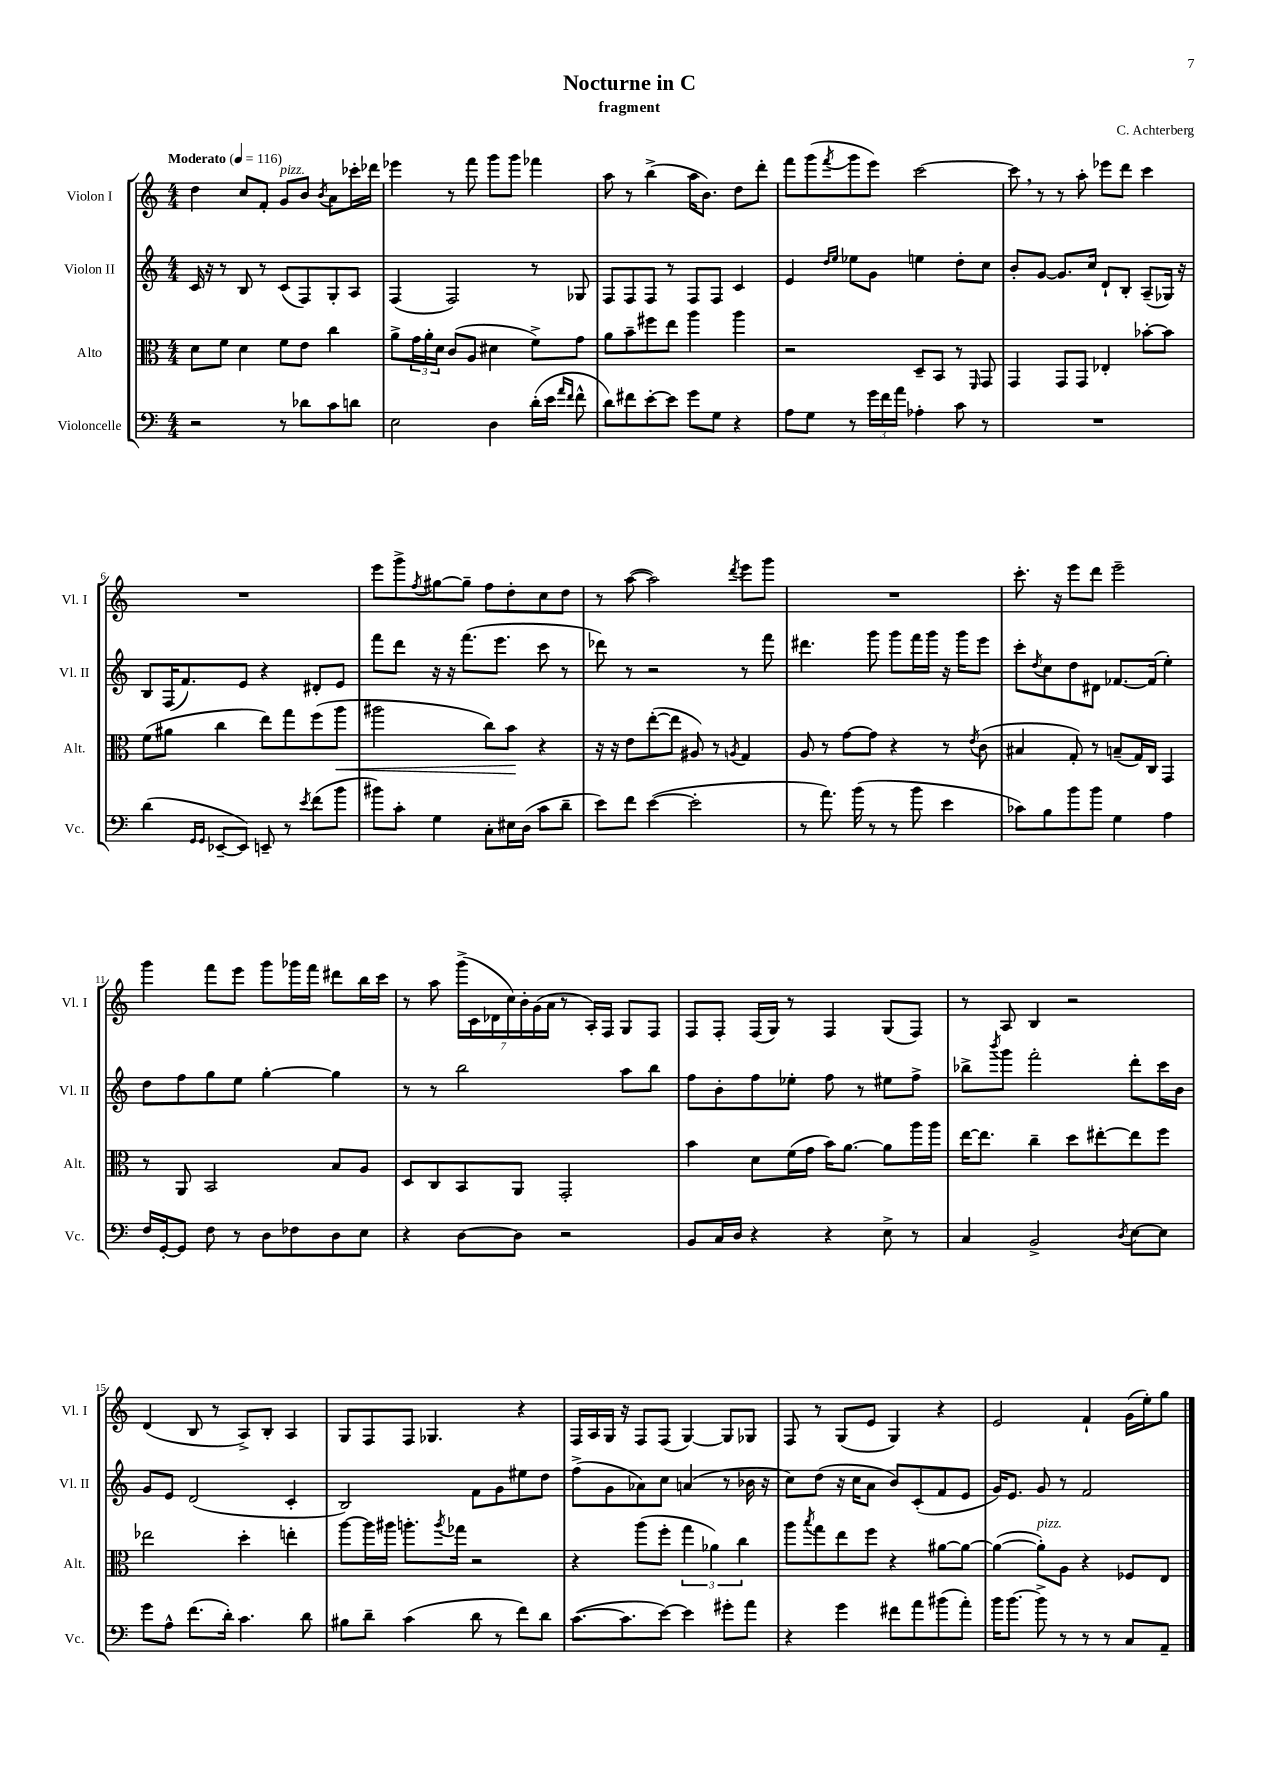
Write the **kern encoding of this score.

**kern	**kern	**kern	**kern
*staff4	*staff3	*staff2	*staff1
*clefF4	*clefC3	*clefG2	*clefG2
*k[]	*k[]	*k[]	*k[]
*M4/4	*M4/4	*M4/4	*M4/4
*MM116	*MM116	*MM116	*MM116
2r	8d\L	16c/	4dd\
.	.	16r	.
.	8f\J	8r	.
.	4d\	8B/	8cc/L
.	.	8r	8f'/J
8r	8f\L	(8c/L	8g/L
8d-\L	8e\J	8F/)	8b/J
.	.	.	8qb/
8c\	4cc\	8G'/	8a\L
8d\J	.	8A/J	16ccc-'\L
.	.	.	16ddd-\JJ
=	=	=	=
2E\	8a^\L	(4F/	4eee-\
.	24g\L	.	.
.	24a'\	.	.
.	24d\JJ	.	.
.	(8c/L	2F/)	8r
.	8A/J	.	8fff\
4D\	4d#\	.	8ggg\L
.	.	.	8ggg\J
(16d'\LL	8f^\L)	8r	4fff-\
16e\JJ	.	.	.
16qqa/LL	.	.	.
16qqf/JJ	.	.	.
8f^^\	8g\J	8G-/	.
=	=	=	=
8d\L)	8a\L	8F/L	8aa\
8f#\	8b~\	8F/	8r
[8e'\	8ff#\	8F/J	(4bb^\
8e\]J	8ee\J	8r	.
8g\L	4aa\	8F/L	16aa\LK
.	.	.	8.b\J)
8G\J	.	8F/J	.
4r	4aa\	4c/	8dd\L
.	.	.	8ddd'\J
=	=	=	=
8A\L	2r	4e/	8fff\L
8G\J	.	.	(8ggg\
.	.	16qqdd/LL	.
.	.	16qqee/JJ	8qfff/
8r	.	8ee-\L	8ggg\
24g\LL	.	8g\J	8eee\J)
24f\	.	.	.
24a\JJ	.	.	.
4A-'\	8D~/L	4ee\	[2ccc\
.	8BB/J	.	.
8c\	8r	8dd'\L	.
.	16qqFF/	.	.
8r	8GG/	8cc\J	.
=	=	=	=
1r	4GG/	8b'/L	8ccc\]
.	.	[8g/J	8r
.	8GG/L	8.g/]L	8r
.	8GG/J	.	8aa'\
.	.	16cc/Jk	.
.	4E-'/	8d`/L	8eee-\L
.	.	8B'/J	8ddd\J
.	[8b-'\L	(8A~/L	4ccc\
.	8b-\]J	16G-/Jk)	.
.	.	16r	.
=	=	=	=
(4d\	(8f\L	8B/L	1r
.	8a#\J	(16F/K	.
.	.	8.f/)	.
16qqGG/LL	.	.	.
16qqGG/JJ	.	.	.
[8EE-~/L	4cc\	.	.
8EE-/]J)	.	8e/J	.
8EE~/	8ee\L)	4r	.
8r	8gg\	.	.
8qe/	.	.	.
(8f\L	(8ff\	8d#'/L	.
8b\J	8aa\J	8e/J	.
=	=	=	=
8b#\L)	2aa#\	8fff\L	8eee\L
8c'\J	.	8ddd\J	8ggg^\
.	.	.	8qff/
4G\	.	16r	[8gg#\
.	.	16r	.
.	.	(8.fff\L	8gg#~\]J
8C'\L	8cc\L)	.	8ff\L
.	.	8.eee\J	.
16E#\L	8b\J	.	8dd'\
(16D\JJ	.	.	.
8c\L	4r	8ccc\	8cc\
8d~\J	.	8r	8dd\J
=	=	=	=
8e\L)	16r	8ddd-\)	8r
.	16r	.	.
8f\J	8e\L	8r	([8aa\
([4e\	([8ee'\	2r	2aa\])
.	8ee\]J	.	.
2e'\]	8A#/)	.	.
.	8r	.	.
.	8qA/	.	8qddd/
.	4G/	8r	8eee\L
.	.	8fff\	8ggg\J
=	=	=	=
8r	8A/	4.ddd#\	1r
8.a\)	8r	.	.
.	[8g\L	.	.
(16b\	.	.	.
8r	8g\]J	8ggg\	.
8r	4r	8ggg\L	.
8b\	.	16fff\L	.
.	.	16ggg\JJ	.
4e\	8r	16r	.
.	.	16ggg\LK	.
.	8qe/	.	.
.	(8c\	8eee\J	.
=	=	=	=
8c-\L)	4B#/	8ccc'\L	8.ccc'\
.	.	8qdd/	.
8B\	.	8cc\	.
.	.	.	16r
8b\	8G'/)	8dd\	8eee\L
8b\J	8r	8d#\J	8ddd\J
4G\	(8B~/L	[8.f-/L	2eee~\
.	16G/L)	.	.
.	16C/JJ	(16f-/]Jk	.
4A\	4GG/	4ee'\)	.
=	=	=	=
16F/LL	8r	8dd\L	4ggg\
[16GG'/J	.	.	.
8GG/]J	8AA/	8ff\	.
8F\	2BB/	8gg\	8fff\L
8r	.	8ee\J	8eee\J
8D\L	.	[4gg'\	8ggg\L
8F-\	.	.	16ggg-\L
.	.	.	16fff\JJ
8D\	8B/L	4gg\]	8ddd#\L
8E\J	8A/J	.	16bb\L
.	.	.	16ccc\JJ
=	=	=	=
4r	8D/L	8r	8r
.	8C/	8r	8aa\
[8D\L	8BB/	2bb\	(28ggg^\LL
.	.	.	28c\
.	.	.	28d-\
.	.	.	28cc\)
8D\]J	8AA/J	.	.
.	.	.	28b'\
.	.	.	(28g\
.	.	.	28a\JJ
2r	2GG'/	.	8r
.	.	.	16A'/LL)
.	.	.	16F/JJ
.	.	8aa\L	8G/L
.	.	8bb\J	8F/J
=	=	=	=
8BB/L	4b\	8ff\L	8F/L
16C/L	.	8b'\	8F'/J
16D/JJ	.	.	.
4r	8d\L	8ff\	(16F/LL
.	.	.	16G/JJ)
.	(16f\L	8ee-'\J	8r
.	16g\JJ	.	.
4r	16b\LK)	8ff\	4F/
.	[8.a\J	.	.
.	.	8r	.
8E^\	8a\]L	8ee#\L	(8G/L
8r	16aa\L	8ff^\J	8F/J)
.	16aa\JJ	.	.
=	=	=	=
4C/	[16ee\LK	8bb-^\L	8r
.	8.ee\]J	.	.
.	.	8qbbb/	.
.	.	8ggg\J	8A/
2BB^/	4cc~\	2fff'\	4B/
.	8dd\L	.	2r
.	[8ee#'\	.	.
8qD/	.	.	.
[8E\L	8ee#\]	8ddd'\L	.
8E\]J	8ff\J	16ccc\L	.
.	.	16b\JJ	.
=	=	=	=
8g\L	2ee-\	8g/L	(4d/
8A^^\J	.	8e/J	.
(8.f\L	.	(2d/	8B/
.	.	.	8r
16d'\Jk)	.	.	.
4.c\	4dd'\	.	8A^/L)
.	.	.	8B'/J
.	4ee'\	4c'/	4A/
8d\	.	.	.
=	=	=	=
8B#\L	[8aa\L	2B/)	8G/L
8d~\J	16aa\]L	.	8F/
.	16aa#\JJ	.	.
(4c\	8.aa'\L	.	8F/J
.	.	.	4.G-/
.	8qaa/	.	.
.	16gg-\Jk	.	.
8d\	2r	8f\L	.
8r	.	8g\	.
8f\L)	.	8ee#\	4r
8d\J	.	8dd\J	.
=	=	=	=
([8.c\L	4r	(8ff^\L	16F/LL
.	.	.	16A/
.	.	8g\	16G/JJ
8.c\]	.	.	16r
.	(8aa\L	8a-\)	8F/L
[8e\J)	8ff'\J	8cc\J	(8F/J
4e\]	6gg\	(4a/	[4G/)
.	6a-\)	.	.
8g#'\L	.	8r	8G/]L
.	6cc\	.	.
8a\J	.	16b-\	8G-/J
.	.	16r	.
=	=	=	=
4r	8aa\L	8cc\L)	8F/
.	8qbb/	.	.
.	8gg\	(8dd\J	8r
4g\	8ee\	16r	(8G/L
.	.	16cc\LK	.
.	8ff\J	8a\J	8e/J
8f#\L	4r	8b/L)	4G/)
8a\	.	(8c'/	.
(8b#\	[8a#\L	8f/	4r
8a'\J)	8a#\_J	8e/J	.
=	=	=	=
16b\LK	(4a#\_	16g/LK)	2e/
[8.b\J	.	8.e/J	.
8b^\]	8a#'\]L)	8g/	.
8r	8A\J	8r	.
8r	4r	2f/	4f`/
8r	.	.	.
8C/L	8F-/L	.	(16g\LL
.	.	.	16ee'\J)
8AA~/J	8E/J	.	8gg\J
==	==	==	==
*-	*-	*-	*-
